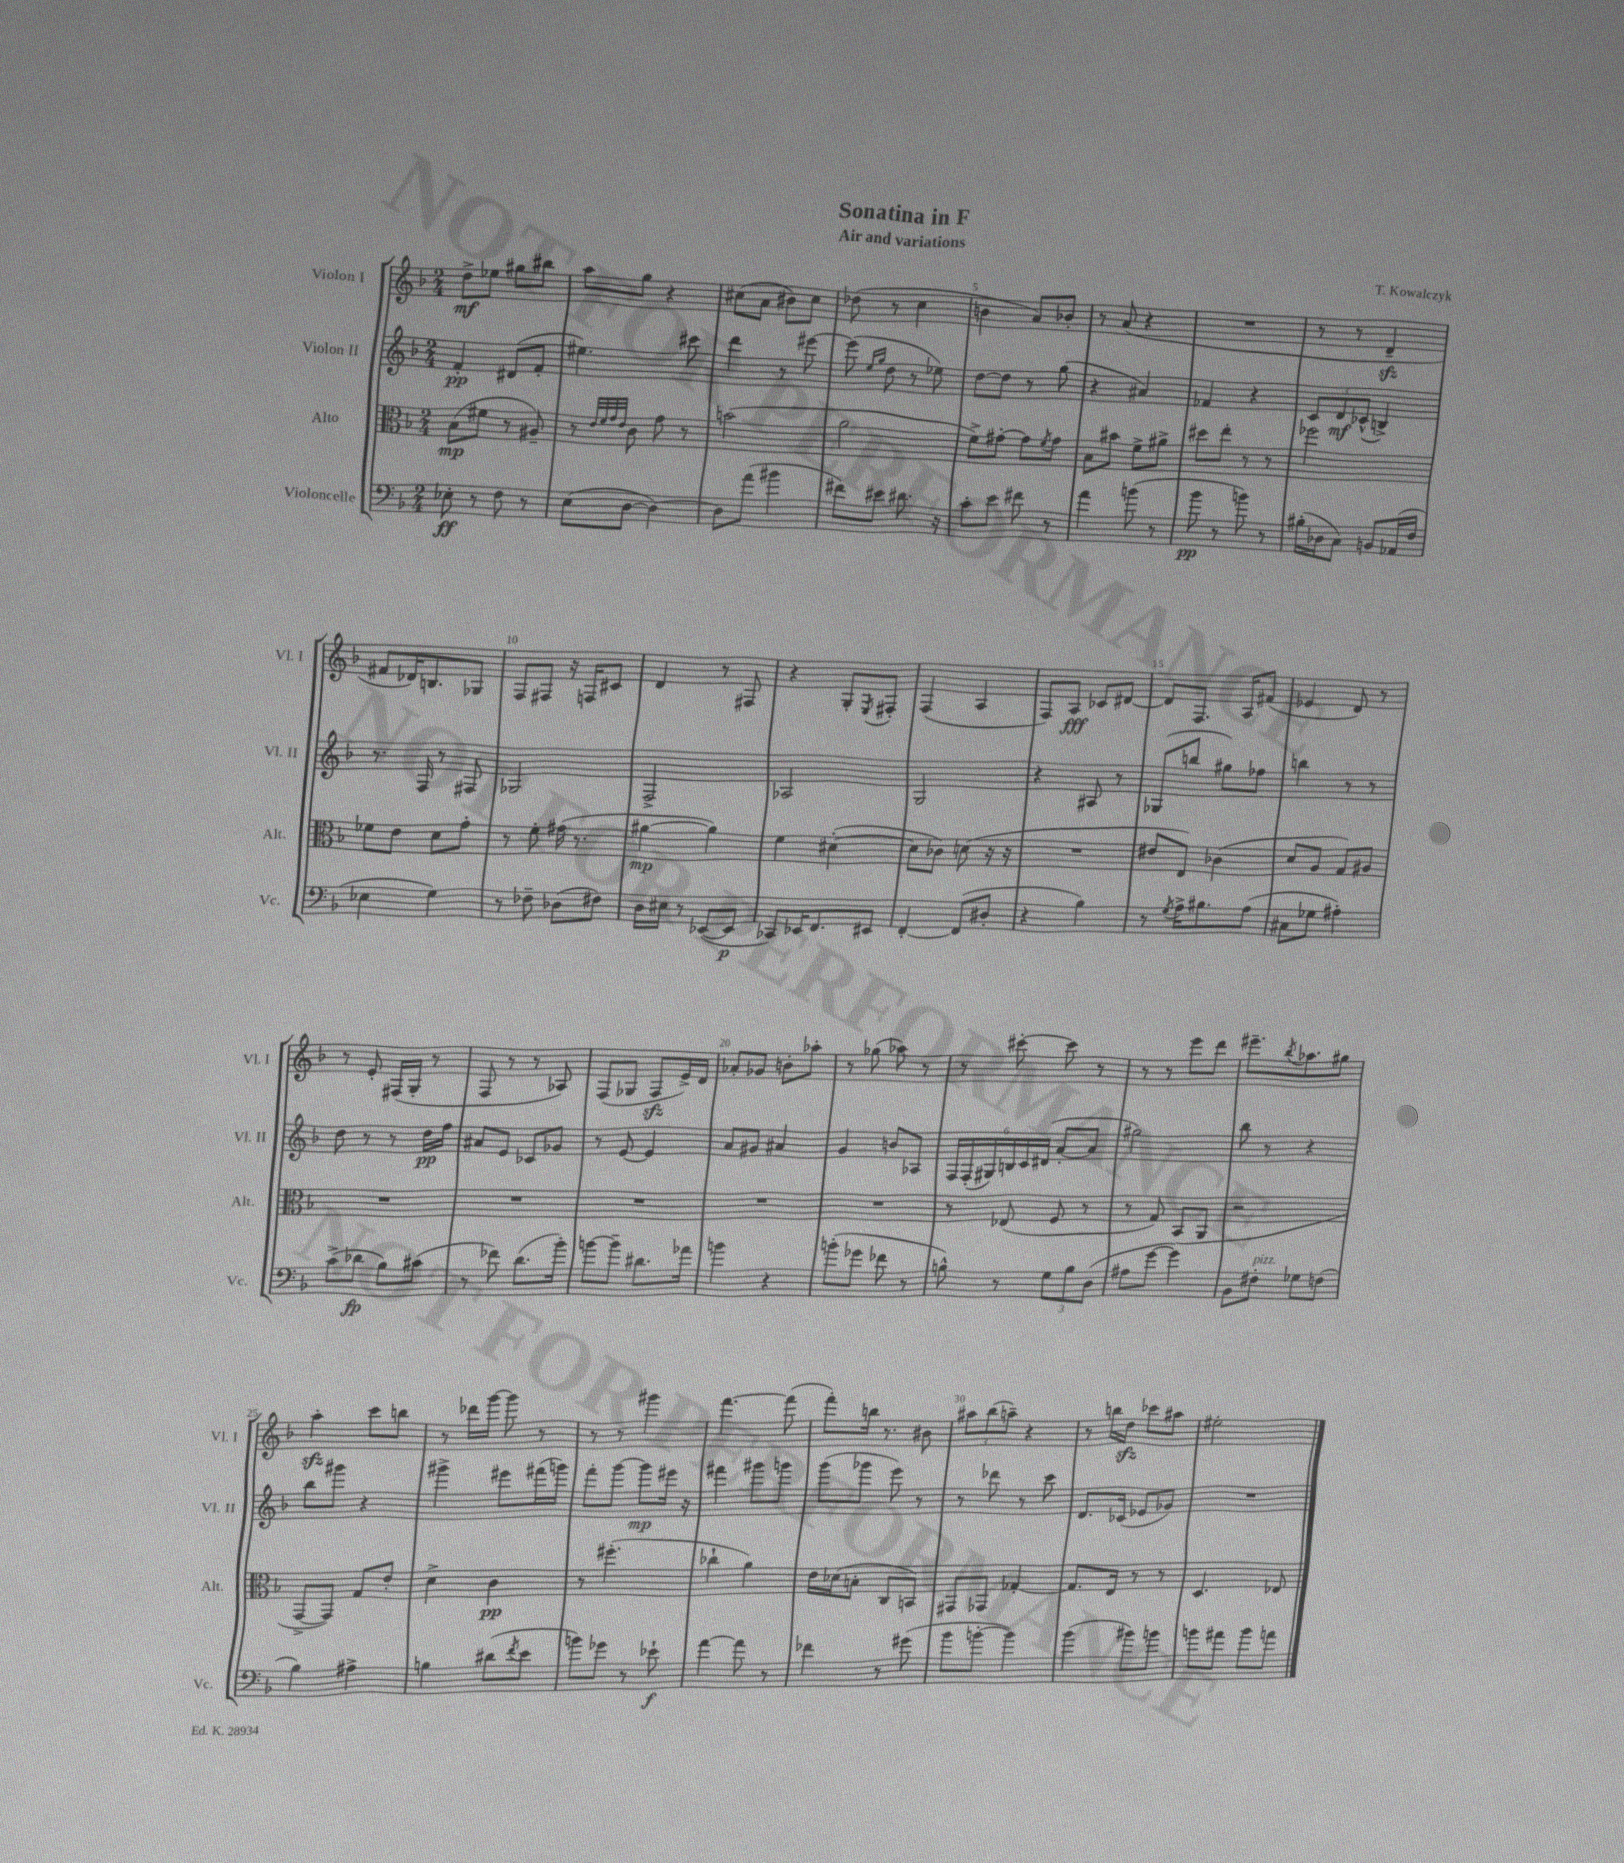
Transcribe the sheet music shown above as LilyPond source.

\header { title = "Sonatina in F" composer = "T. Kowalczyk" subtitle = "Air and variations" }
<<
\new StaffGroup <<
\new Staff = "s0" \with { instrumentName = "Violon I" shortInstrumentName = "Vl. I" } {
    \clef treble \key f \major \numericTimeSignature \time 2/4
    d''8->\mf ees''8 gis''8 bis''8 |
    a''8 g''8 r4 |
    cis''8( a'8 bis'8) cis''8 |
    des''8( r8 c''4 |
    b'4 a'8) bes'8-. |
    r8 a'8( r4 |
    R2 |
    r8 r8 d'4--\sfz |
    fis'8 des'16) b8. ges8 |
    f8 fis8 r16 f16 cis'8 |
    d'4 r8 fis8 |
    r4 g8-. \acciaccatura { e8 } fis8-. |
    f4( a4 |
    f8) a8\fff ces'8 dis'8~ |
    dis'8 f8. a16 fis'8( |
    ees'4 d'8) r8 |
    r8 e'8-. fis16( g16-. r8 |
    f8 r8 r8 aes8) |
    f8( ges8 f8\sfz e'16->) d'16 |
    aes'8-. ges'8 b'8-. aes''8-. |
    r8 ges''8( aes''8) r8 |
    r8 cis'''8~-. cis'''8 r8 |
    r8 r8 e'''8 d'''8 |
    eis'''8.-- \acciaccatura { bes''8 } aes''8. gis''8 |
    a''4-.\sfz c'''8 b''8 |
    r8 des'''16 g'''16~ g'''8 r8 |
    r8 r8 gis'''4 |
    f'''4.~ f'''8( |
    f'''8-.) b''16 r8. bis'8 |
    \tuplet 3/2 { ais''8 bes''8( a''8--) } r4 |
    r8 b''16 d''16\sfz ces'''8 ais''8 |
    eis''2-. \bar "|." |
}
\new Staff = "s1" \with { instrumentName = "Violon II" shortInstrumentName = "Vl. II" } {
    \clef treble \key f \major \numericTimeSignature \time 2/4
    f'4-.\pp dis'8( f'8-. |
    eis''4.) cis'''8 |
    d'''4 r8 eis'''8~ |
    eis'''8( \grace { e''16 g''16 } d''8 r8 ees''8) |
    d''8~ d''8 r8 g''8( |
    r4 ais'4) |
    fes'4 r4 |
    \tuplet 3/2 { c'8 d'8\mf ces'8-^( } b4->) |
    r8. f16 r8 fis8 |
    ges2 |
    f2-> |
    aes2 |
    g2 |
    r4 ais8 r8 |
    ges8( b''8 gis''8) fes''8 |
    b''4 r8 r8 |
    d''8 r8 r8 d''16\pp f''16 |
    ais'8 e'8 ces'8 ges'8 |
    r8 e'8~ e'4 |
    a'8 gis'8 ais'4 |
    g'4 b'8 aes8 |
    \tuplet 6/4 { f16 f16-.( gis16) b16 c'16 dis'16( } a'8~-. a'8 |
    gis''2) |
    bes''8 r8 r4 |
    bes''8 gis'''8 r4 |
    gis'''4-> eis'''8 fis'''16( g'''16) |
    f'''8-. g'''8~ g'''8\mp eis'''16 r16 |
    fis'''4 gis'''8 g'''8 |
    g'''8( ges'''8 e'''8) r8 |
    r8 des'''8 r8 c'''8 |
    d'8. ces'16( ees'8 ges'8) |
    R2 \bar "|." |
}
\new Staff = "s2" \with { instrumentName = "Alto" shortInstrumentName = "Alt." } {
    \clef alto \key f \major \numericTimeSignature \time 2/4
    bes8\mp( fis'8 r8 ais8--) |
    r8 \grace { e'32 f'32 g'32 e'32 } c'8 g'8 r8 |
    b'2( |
    a'2 |
    f'8->) gis'8~-. gis'8 \acciaccatura { f'8 } gis'8 |
    bes8 bis'8 f'8-> ais'8-> |
    dis''8 e''8-. r8 r8 |
    fes''2 |
    fes'8 e'8 d'8 g'8-. |
    r8 f'8-. gis'16( r8. |
    ais'4~\mp ais'4) |
    f'4 dis'4~-.( |
    dis'8 ces'8) d'8( r16 r16 |
    R2 |
    eis'8 e8) ces'4( |
    d'8 a8 g8) ais8 |
    R2 |
    R2 |
    R2 |
    R2 |
    R2 |
    r8 ees8( f8 r8 |
    r8 g8) bes,8( a,8 |
    r2 |
    g,8~-> g,8) g8 e'8-. |
    d'4-> c'4\pp |
    r8 fis''4.-.( |
    ces''4-! a'4) |
    e'16 des'16( b8-. c8 b,8) |
    gis,8 ges,8 ges4~-. |
    ges8. e16 r8 r8 |
    d4. ees8 \bar "|." |
}
\new Staff = "s3" \with { instrumentName = "Violoncelle" shortInstrumentName = "Vc." } {
    \clef bass \key f \major \numericTimeSignature \time 2/4
    ees8-.\ff r8 f8 r8 |
    e8( d8~ d4~) |
    d8 a'8( bis'4 |
    fis'8) eis'8 dis'8. r16 |
    c'8-. e'8 fis'8 r8 |
    a'4 b'8( r8 |
    bes'8\pp r8 b'8) r8 |
    bis16-.( des16 c8) b,8 aes,16( f16 |
    ees4 g4) |
    r8 fes8-- des8( fis8) |
    d16 eis16 r8 ees,8~( ees,8\p |
    ces,8) ees,16 f,8. eis,8 |
    f,4~-. f,8( dis8-. |
    r4 bes4) |
    r8 \acciaccatura { g8 } a16-> bis8. a8( |
    cis8 ges8 ais4-.) |
    c'8->( des'8\fp bes8) cis'8( |
    r8 fes'8) d'8.( bes'16-.) |
    b'8~ b'8-- dis'8. aes'16 |
    b'4 r4 |
    b'8-.( ges'8 fes'8 r8 |
    b8-^) r8 \tuplet 3/2 { g8 b8 d8( } |
    ais8 g'8~ g'4) |
    bes,8 fis8-.^\markup { \italic "pizz." } ges8 f8( |
    bes4) ais4-> |
    b4 dis'8( \acciaccatura { f'8 } e'8 |
    b'8) ges'8 r8 ees'8-!\f |
    a'4~ a'8 r8 |
    fes'4 r8 gis'8( |
    bes'8 b'8~-. b'4) |
    bes'4( bis'8) b'8 |
    b'8 ais'8 b'8 a'8 \bar "|." |
}
>>
>>
\layout { \context { \Score \override BarNumber.break-visibility = ##(#f #t #t) barNumberVisibility = #(every-nth-bar-number-visible 5) } }
